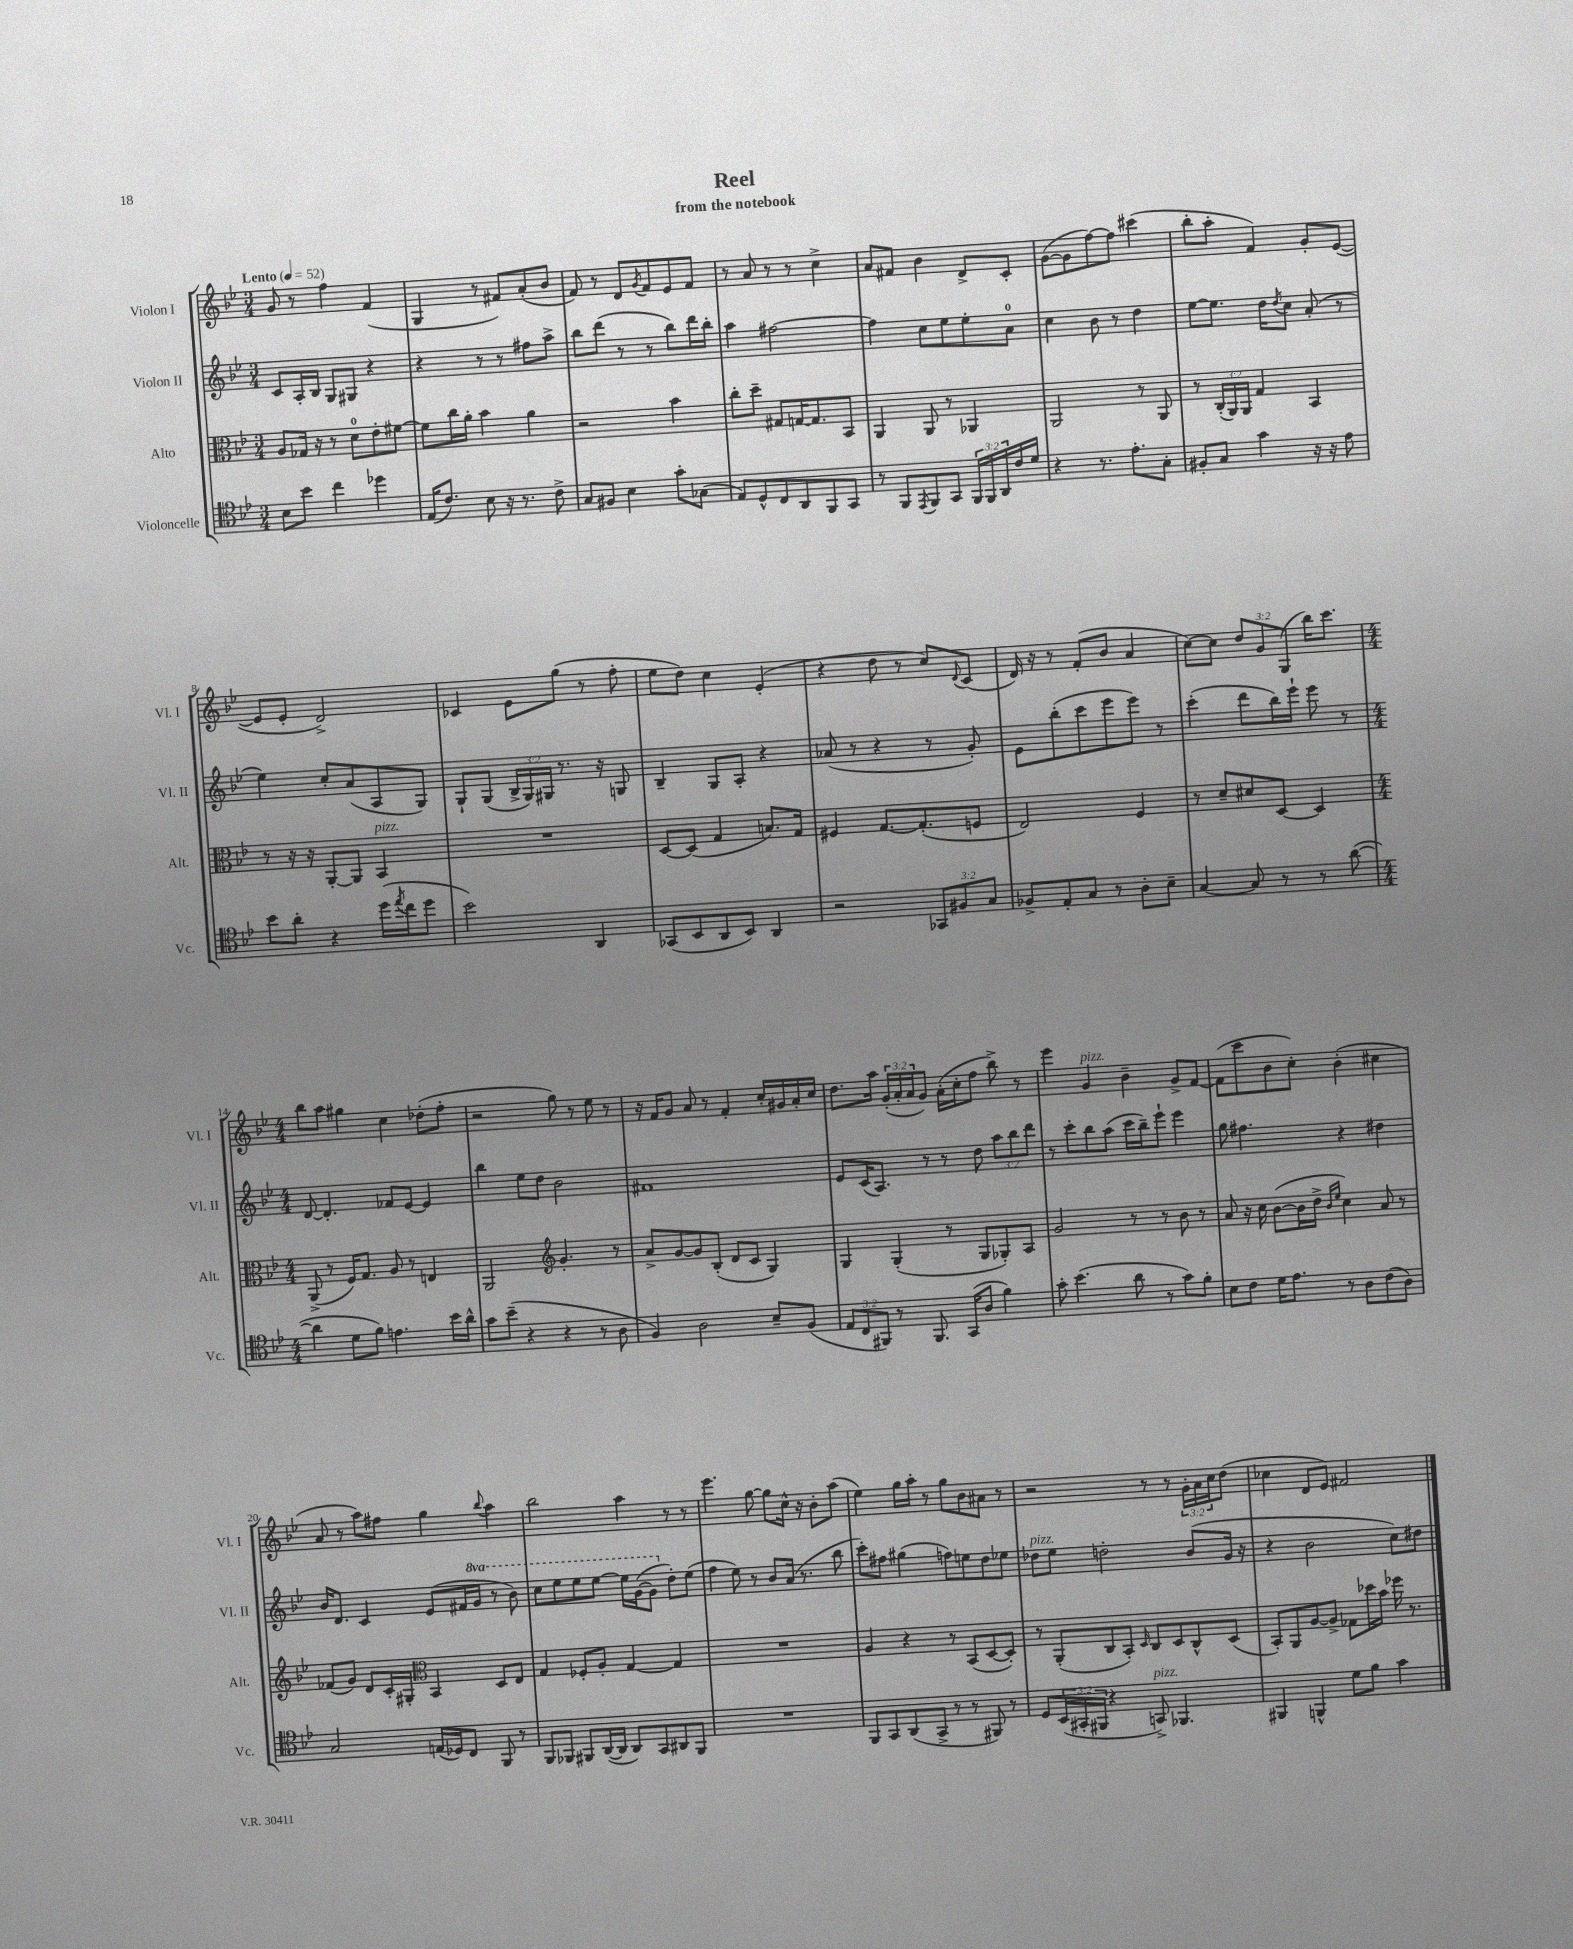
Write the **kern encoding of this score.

**kern	**kern	**kern	**kern
*staff4	*staff3	*staff2	*staff1
*clefC4	*clefC3	*clefG2	*clefG2
*k[b-e-]	*k[b-e-]	*k[b-e-]	*k[b-e-]
*M3/4	*M3/4	*M3/4	*M3/4
*MM52	*MM52	*MM52	*MM52
8B-	8A	8c	8g
8b-	16G-	16A'	8r
.	16r	16B-	.
4cc	8r	8G	4ff
.	8d	8G#	.
4dd-	8e-'	4r	(4f
.	[8f#	.	.
=	=	=	=
(16E-	8f#]	4r	4G
8.c)	.	.	.
.	16cc	.	.
.	16a'	.	.
8B-	4b-	8r	8r
16r	.	8r	8f#)
8.r	.	.	.
.	4a	8ff#	(8a'
8c^	.	8aa^	8b-
=	=	=	=
8G	2r	8bb-	8f)
8F#	.	(8ddd	8r
4B-	.	8r	8d
.	.	.	8qg
.	.	8r	8f
8g'	4b-	8bb-)	8e-
(8G-	.	16ddd	8f
.	.	16bb-'	.
=	=	=	=
8E-)	8cc'	4aa	8r
8D^^	8dd~	.	8a
8C	8G#	[2ff#	8r
8AA	[16G	.	8r
.	8.G]	.	.
8FF	.	.	4cc^
8GG	8BB-	.	.
=	=	=	=
8r	4AA	4ff#]	8a
8FF	.	.	8f#
8qEE-	.	.	.
8FF	8AA	8cc	4b-
8GG	8r	8ee-	.
24FF	4AA-	8ee-'	8d^
24FF	.	.	.
24AA	.	.	.
16c	.	8a	8c'
16d	.	.	.
=	=	=	=
4r	2AA	4cc	([8g
.	.	.	8g]
8.r	.	8b-	[8ff)
.	.	8r	8ff]
8.e-'	.	.	.
.	8r	4dd	(4ccc#
8G'	8AA	.	.
=	=	=	=
8F#'	8r	[8ee-	8bb-'
8G	(24C'	8.ee-]	8aa'
.	24AA)	.	.
.	24AA	.	.
4g	4G	.	4f)
.	.	16dd	.
.	.	8qdd	.
.	.	8cc	.
16r	4BB-	(8a'	8g'
16r	.	.	.
8e-	.	8r	([8e-
=	=	=	=
8b-	8r	4ee-)	8e-]
8a'	16r	.	8e-'
.	16r	.	.
4r	[8AA'	8cc'	2d^)
.	8AA]	(8a	.
(16dd	4BB-	8A	.
8qee-	.	.	.
16cc	.	.	.
8dd	.	8G)	.
=	=	=	=
2b-)	2.r	8G`	4c-
.	.	(8G	.
.	.	24B-^	8e-
.	.	24G)	.
.	.	24G#	.
.	.	8.r	(8gg
4AA	.	.	8r
.	.	16r	.
.	.	8G	8ff'
=	=	=	=
(8GG-	[8D	4B-~	8ee-
8BB-	(8D]	.	8dd)
8AA	4G	8G	4cc
8BB-)	.	8A'	.
4AA	8.B)	4r	(4e-'
.	16G	.	.
=	=	=	=
2r	4F#	(8a-	4r
.	.	8r	.
.	[8.G	4r	8dd
.	.	.	8r
.	(8.G']	.	.
12GG-	.	8r	8cc)
12F#	.	.	.
.	.	.	8qqd
.	8F	8g')	(8c
12G	.	.	.
=	=	=	=
8F-^	2E-)	8e-	16d)
.	.	.	16r
8E-'	.	(8bb-'	8r
8G	.	8ccc	(8f'
8r	.	8eee-	8b-
8A'	4F	8eee-)	4a
8B-~	.	8r	.
=	=	=	=
[4G	8r	(4ccc'	[8cc)
.	8d~	.	8cc]
8G]	8d#	8ddd	12dd
.	.	.	12g
8r	[8D	16bb-)	.
.	.	.	(12G
.	.	16eee-`	.
8r	4D]	8eee-	16bb-)
.	.	.	8.ccc
([8a	.	8r	.
=	=	=	=
*M4/4	*M4/4	*M4/4	*M4/4
4a]	(8AA^	[8d	8bb-
.	8r	4.d']	8aa
8d	16F)	.	4gg#
.	8.G	.	.
8f)	.	.	.
4.e	8A	8f-	4cc
.	8r	[8e-	.
.	4E	4e-]	(8dd-'
16b-	.	.	8ff'
16a^^	.	.	.
=	=	=	=
8g	2AA	4bb-	2r
(8b-~	.	.	.
4r	.	8ee-	.
.	.	8dd	.
*	*clefG2	*	*
4r	4.g'	2b-	8gg)
.	.	.	8r
8r	.	.	8ee-
8A	8r	.	8r
=	=	=	=
4F)	8a^	1f#	16r
.	.	.	16f
.	[8g	.	8g
2A	8g]	.	8a
.	(8B-'	.	8r
.	8d	.	4f'
.	8c	.	.
8B-~	4G)	.	16cc'
.	.	.	16g#
(8F	.	.	16a'
.	.	.	16cc
=	=	=	=
12E-	4G	8e-	8.dd
12C	.	.	.
.	.	(16c	.
12FF#)	.	.	.
.	.	8.A)	16aa
8r	(4G'	.	(24g'
.	.	.	24a'
.	.	.	24a
8.FF#	.	8r	8g)
.	8r	8r	(16a'
(16GG	.	.	16cc'
8A	8G	8dd	8ff
4f)	8G-')	12aa	8bb-^)
.	.	12bb-	.
.	8A	.	8r
.	.	12ddd	.
=	=	=	=
8g'	2g	8r	4eee-
(4.b-	.	8ccc'	.
.	.	8bb-	4g
.	.	(8aa	.
8a	8r	16ccc	4b-~
.	.	16bb-~)	.
8r	8r	8eee-`	.
8g)	8b-	4eee-	8g^
8f'	8r	.	[8f
=	=	=	=
8B-	8a	8gg	(8f]
8c	16r	4.ff#	8ccc
.	16cc	.	.
16d	([8b-	.	8b-
8.e-	.	.	.
.	16b-]	.	8cc')
.	16dd^	.	.
.	16qqb-	.	.
.	16qqee-	.	.
8r	4cc)	4r	(4b-'
8A	.	.	.
(8c	8a	4dd#	4cc#
8A)	8r	.	.
=	=	=	=
2G	(8f-	16b-	8a
.	.	8.d	.
.	8g)	.	8r
.	8d	4c	8aa)
.	16c'	.	8ff#
.	16G#'	.	.
*	*clefC3	*	*
(16E	4BB-	(8e-	4gg
16D-)	.	.	.
8C	.	16f#	.
.	.	16gg	.
.	.	.	8qqbb-
8FF	8D	8r	4aa
8r	8E-	8bb-)	.
=	=	=	=
8FF	4G	8ccc	2bb-
8FF-	.	8eee-	.
8FF#	8F-'	8eee-	.
([16AA	8A'	[8eee-	.
16AA]	.	.	.
8AA)	[4G	16eee-]	4aa
.	.	([16gg	.
8GG	.	8gg]	.
8AA#	4G]	8dd')	8r
8FF#	.	(8ee-	8r
=	=	=	=
1r	1r	4ff	4.eee-
.	.	8ee-)	.
.	.	8r	[8gg
.	.	8b-	8gg]
.	.	(16a	16cc^^
.	.	8.r	16r
.	.	.	8b-'
.	.	8bb-	(8aa
=	=	=	=
8FF	4A	8ccc')	4ee-)
8GG	.	8ff#	.
(8AA	4r	(4gg#	16gg
.	.	.	16aa'
8GG^	.	.	8r
8r	8r	8ff)	8gg
8r	(8BB-	8ee	8b-
8FF#)	[8D	8dd	8a#
8r	8D'])	8ee-	8r
=	=	=	=
8D	8r	8dd-	2r
(24BB-	(8AA'	8ee-	.
24GG#'	.	.	.
24FF#	.	.	.
4r	8C	2dd'	.
.	8BB-')	.	.
.	16qqD	.	.
8GG^)	8C	.	8r
4.FF-	8D	.	8r
.	8C^^	(8b-	24g'
.	.	.	24a
.	.	.	24cc
.	(8D	16g	(8dd
.	.	16r	.
=	=	=	=
4FF#	8BB-')	4r	4cc-
.	8AA	.	.
4FF^^	[8A	2b-	8d
.	8A^]	.	8e-)
8d	8G-	.	2f#
8f	16dd-	.	.
.	16b-	.	.
4g	16ff-	8cc)	.
.	8.r	.	.
.	.	8dd#	.
==	==	==	==
*-	*-	*-	*-
